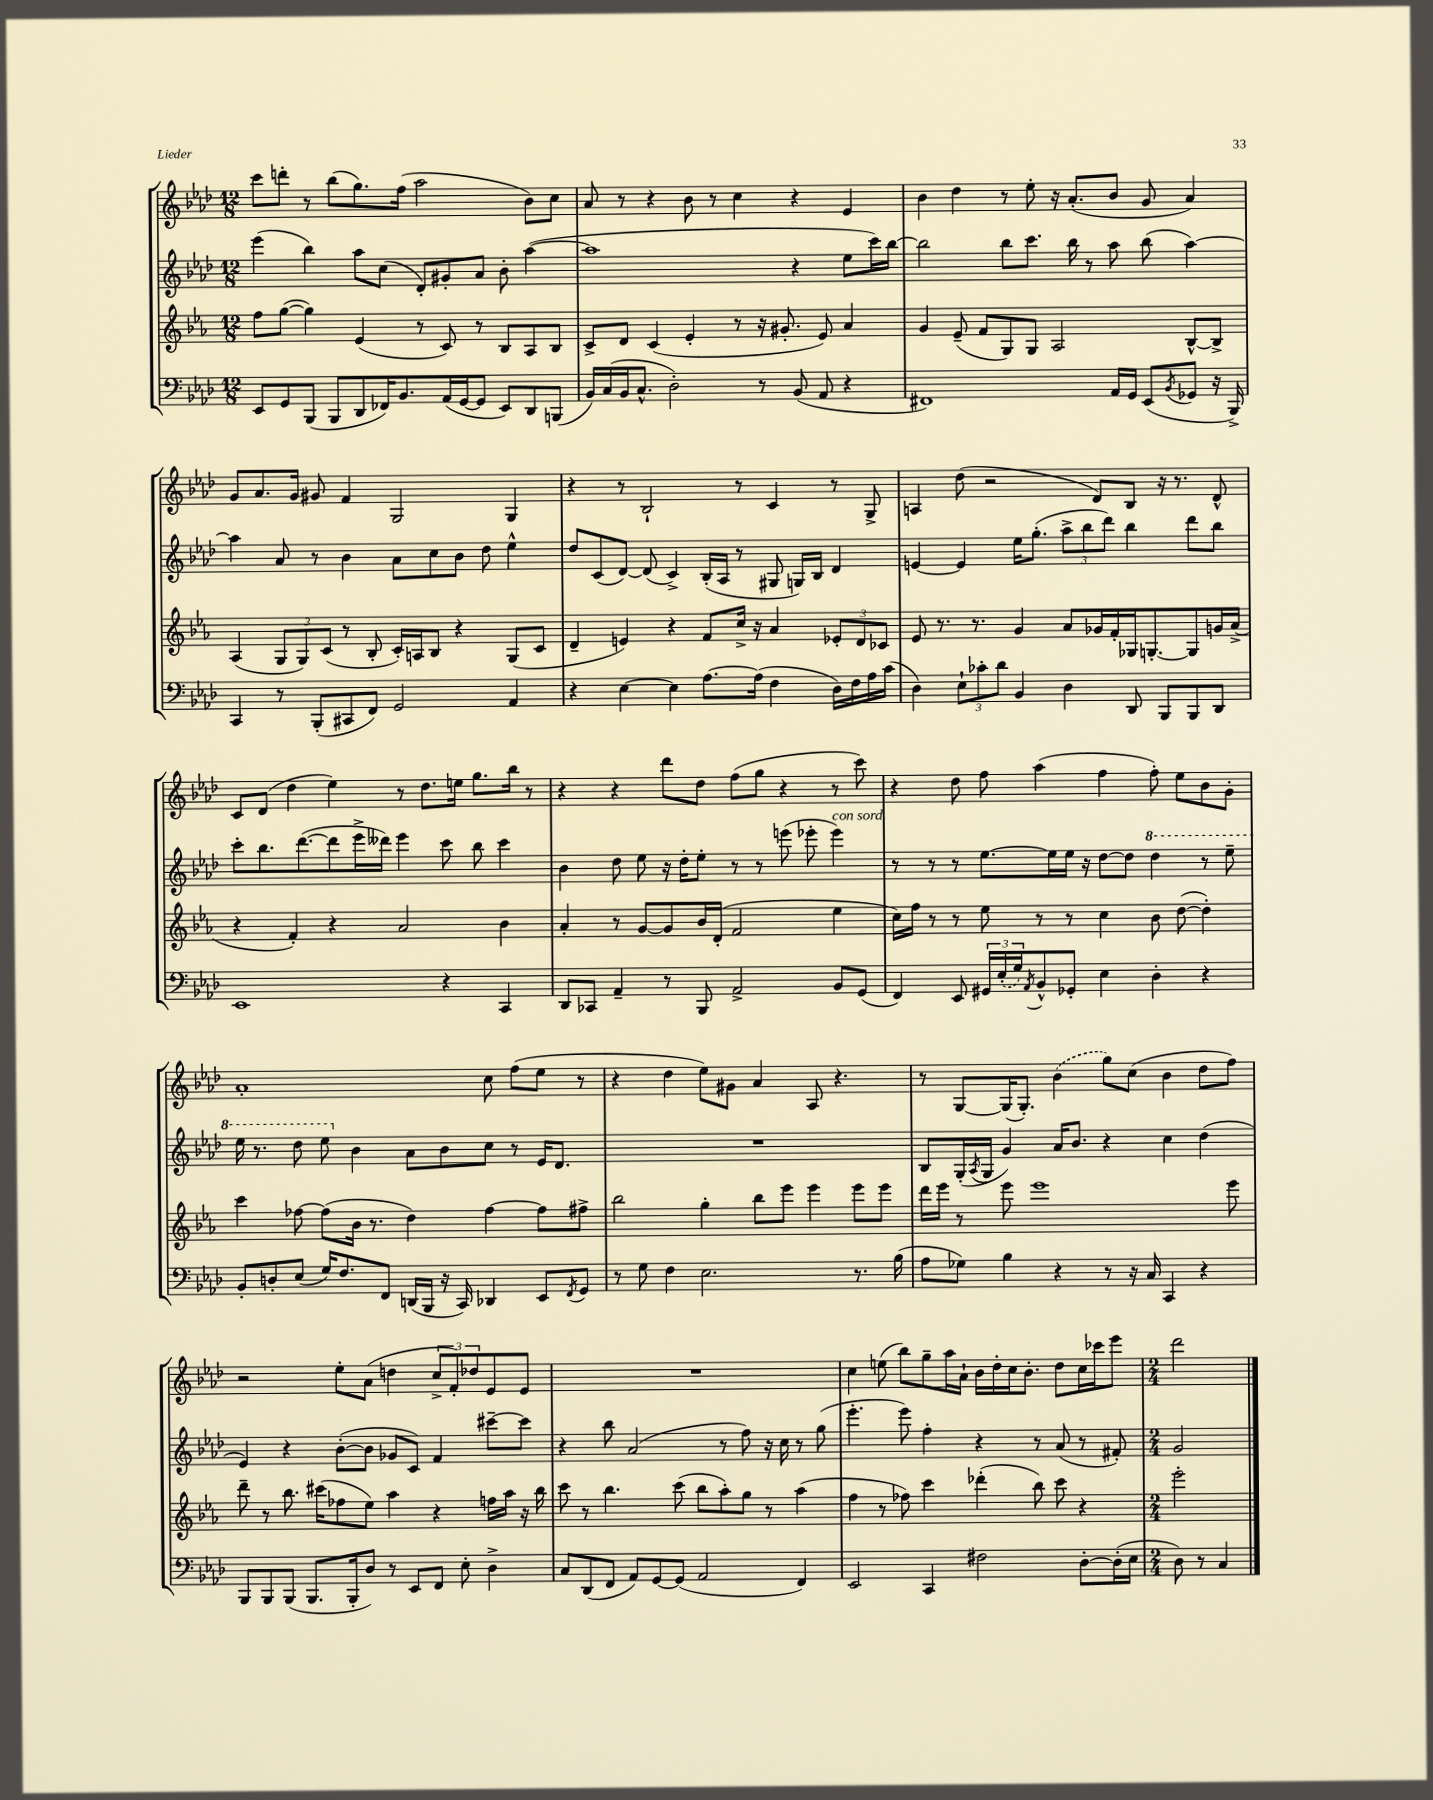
<<
\new StaffGroup <<
\new Staff = "s0" {
    \clef treble \key aes \major \numericTimeSignature \time 12/8
    c'''8 d'''8-. r8 bes''8( g''8.) f''16( aes''2 bes'8) c''8 |
    aes'8 r8 r4 bes'8 r8 c''4 r4 ees'4 |
    bes'4 des''4 r8 ees''8-. r16 aes'8.-.( bes'8 g'8 aes'4) |
    g'8 aes'8. g'16 gis'8 f'4 g2 g4 |
    r4 r8 bes2-! r8 c'4 r8 g8-> |
    a4 des''8( r2 des'8) bes8 r16 r8. des'8-^ |
    c'8 des'8( des''4 ees''4) r8 des''8. e''16 g''8. bes''16 r8 |
    r4 r4 des'''8 des''8 f''8( g''8 r4 r8 c'''8) |
    r4 des''8 f''8 aes''4( f''4 f''8-.) ees''8 bes'8 g'8-. |
    aes'1-. c''8 f''8( ees''8 r8 |
    r4 des''4 ees''8) gis'8 aes'4 aes8 r4. |
    r8 g8~ g16( g8.-.) \once \slurDashed bes'4( g''8) c''8( bes'4 des''8 f''8) |
    r2 ees''8-. aes'8( d''4 \tuplet 3/2 { c''8-> f'8-.) des''8 } ees'8 ees'8 |
    R1. |
    c''4 e''8( bes''8) g''8-- aes''16 aes'16-! bes'16 des''16-. c''16 bes'8.-. des''8 c''16 ces'''16 ees'''8 |
    \numericTimeSignature \time 2/4 des'''2 \bar "|." |
}
\new Staff = "s1" {
    \clef treble \key aes \major \numericTimeSignature \time 12/8
    ees'''4( bes''4) aes''8 c''8( des'8-.) gis'8-. aes'8 bes'8-. aes''4~( |
    aes''1 r4 ees''8 c'''16) bes''16~ |
    bes''2 bes''8 c'''8. bes''16 r8 aes''8 bes''8( aes''4~) |
    aes''4 aes'8 r8 bes'4 aes'8 c''8 bes'8 des''8 ees''4-^ |
    des''8 c'8( des'8~) des'8( c'4->) bes16-.( aes16 r8 gis8 g16) bes16 des'4 |
    e'4~ e'4 ees''16 g''8.-.( \tuplet 3/2 { aes''8-> bes''8 des'''8) } bes''4 des'''8 bes''8 |
    c'''8-. bes''8. des'''8.~( des'''8 ees'''16-> deses'''16) ees'''4 c'''8 bes''8 c'''4 |
    bes'4 des''8 ees''8 r16 des''16-. ees''8-. r8 r8 e'''8( ees'''8-. ees'''4^\markup { \italic "con sord." }) |
    r8 r8 r8 ees''8.~ ees''16 ees''16 r16 des''8~ des''8 \ottava #1 des'''4 r8 ees'''8-- |
    ees'''16 r8. des'''8 ees'''8 \ottava #0 bes'4 aes'8 bes'8 c''8 r8 ees'16 des'8. |
    R1. |
    bes8 g16-.( \acciaccatura { aes8 } g16 g'4) aes'16 bes'8. r4 c''4 des''4( |
    ees'4) r4 bes'8~-.( bes'8 ges'8 c'8) f'4 cis'''8~-- cis'''8 |
    r4 bes''8 aes'2( r8 f''8) r16 c''16 r8 g''8( |
    ees'''4.-. ees'''8) f''4-. r4 r8 aes'8( r8 fis'8-.) |
    \numericTimeSignature \time 2/4 g'2 \bar "|." |
}
\new Staff = "s2" {
    \clef treble \key ees \major \numericTimeSignature \time 12/8
    f''8 g''8~( g''4) ees'4( r8 c'8) r8 bes8 aes8 bes8 |
    c'8-> d'8 c'4( ees'4-. r8 r16 gis'8.-. ees'8) aes'4 |
    g'4 ees'8--( f'8 g8) g8 aes2 bes8~-^ bes8-> |
    aes4( \tuplet 3/2 { g8 g8) c'8( } r8 bes8-. c'16-.) a16 bes8 r4 g8( c'8 |
    d'4-- e'4) r4 f'8 c''16-> r16 aes'4 \tuplet 3/2 { ees'8-. d'8 ces'8 } |
    ees'8 r8. r8. g'4 aes'8 ges'16 f'16-. ges16 g8.~-. g8 g'16 aes'16->( |
    r4 f'4-.) r4 aes'2 bes'4 |
    aes'4-. r8 g'8~ g'8 bes'16 d'16-.( f'2 ees''4 |
    c''16) f''16 r8 r8 ees''8 r8 r8 c''4 bes'8 d''8~( d''4-.) |
    c'''4 fes''8~ fes''8( bes'16 r8. d''4) fes''4~ fes''8 fis''8-> |
    bes''2 g''4-. bes''8 ees'''8 ees'''4 ees'''8 ees'''8 |
    d'''16 ees'''16 r8 ees'''8 ees'''1 ees'''8 |
    d'''8-- r8 bes''8. cis'''16( fes''8 ees''8) aes''4 r4 f''16 aes''16 r16 bes''16 |
    c'''8 r8 bes''4. c'''8( bes''8 aes''8-.) g''8 r8 aes''4( |
    f''4 r8 fes''8) c'''4 des'''4-.( bes''8) c'''8 r4 |
    \numericTimeSignature \time 2/4 ees'''2-. \bar "|." |
}
\new Staff = "s3" {
    \clef bass \key aes \major \numericTimeSignature \time 12/8
    ees,8 g,8 bes,,8( bes,,8 des,8 fes,16) bes,8. aes,16( g,16~ g,8 ees,8) des,8 b,,8( |
    bes,16) c16( bes,16 c8.-^ des2-.) r8 bes,8( aes,8 r4 |
    fis,1) aes,16 g,16 ees,8( \acciaccatura { bes,8 } ges,8 r16 bes,,16->) |
    c,4 r8 bes,,8-.( cis,8 f,8) g,2 aes,4 |
    r4 ees4~ ees4 aes8.~ aes16( f4 des16) f16 aes16 c'16( |
    des4) \tuplet 3/2 { ees8-! ces'8-. des'8 } bes,4 des4 des,8 bes,,8 bes,,8 des,8 |
    ees,1 r4 c,4 |
    des,8 ces,8 aes,4-- r8 bes,,8 aes,2-> bes,8 g,8( |
    f,4) ees,8 \tuplet 3/2 { gis,16 \once \slurDashed ees16-.( g16) } \acciaccatura { aes,8 } bes,8-^ ges,8-. ees4 des4-. r4 |
    bes,8-. d8-. ees8( g16) f8. f,8 d,16( bes,,16 r16 c,16) des,4 ees,8 \acciaccatura { f,8 } g,8 |
    r8 g8 f4 ees2. r8. bes16( |
    aes8 ges8) bes4 r4 r8 r16 c16 c,4 r4 |
    bes,,8 bes,,8 bes,,8( bes,,8. bes,,16-. des8) r8 ees,8 f,8 ees8-. des4-> |
    c8 des,8( f,8 aes,8) g,8~ g,8( aes,2 f,4) |
    ees,2 c,4 fis2 des8~-. des16-.( ees16 |
    \numericTimeSignature \time 2/4 des8) r8 c4 \bar "|." |
}
>>
>>
\layout { \context { \Score \remove "Bar_number_engraver" } }
